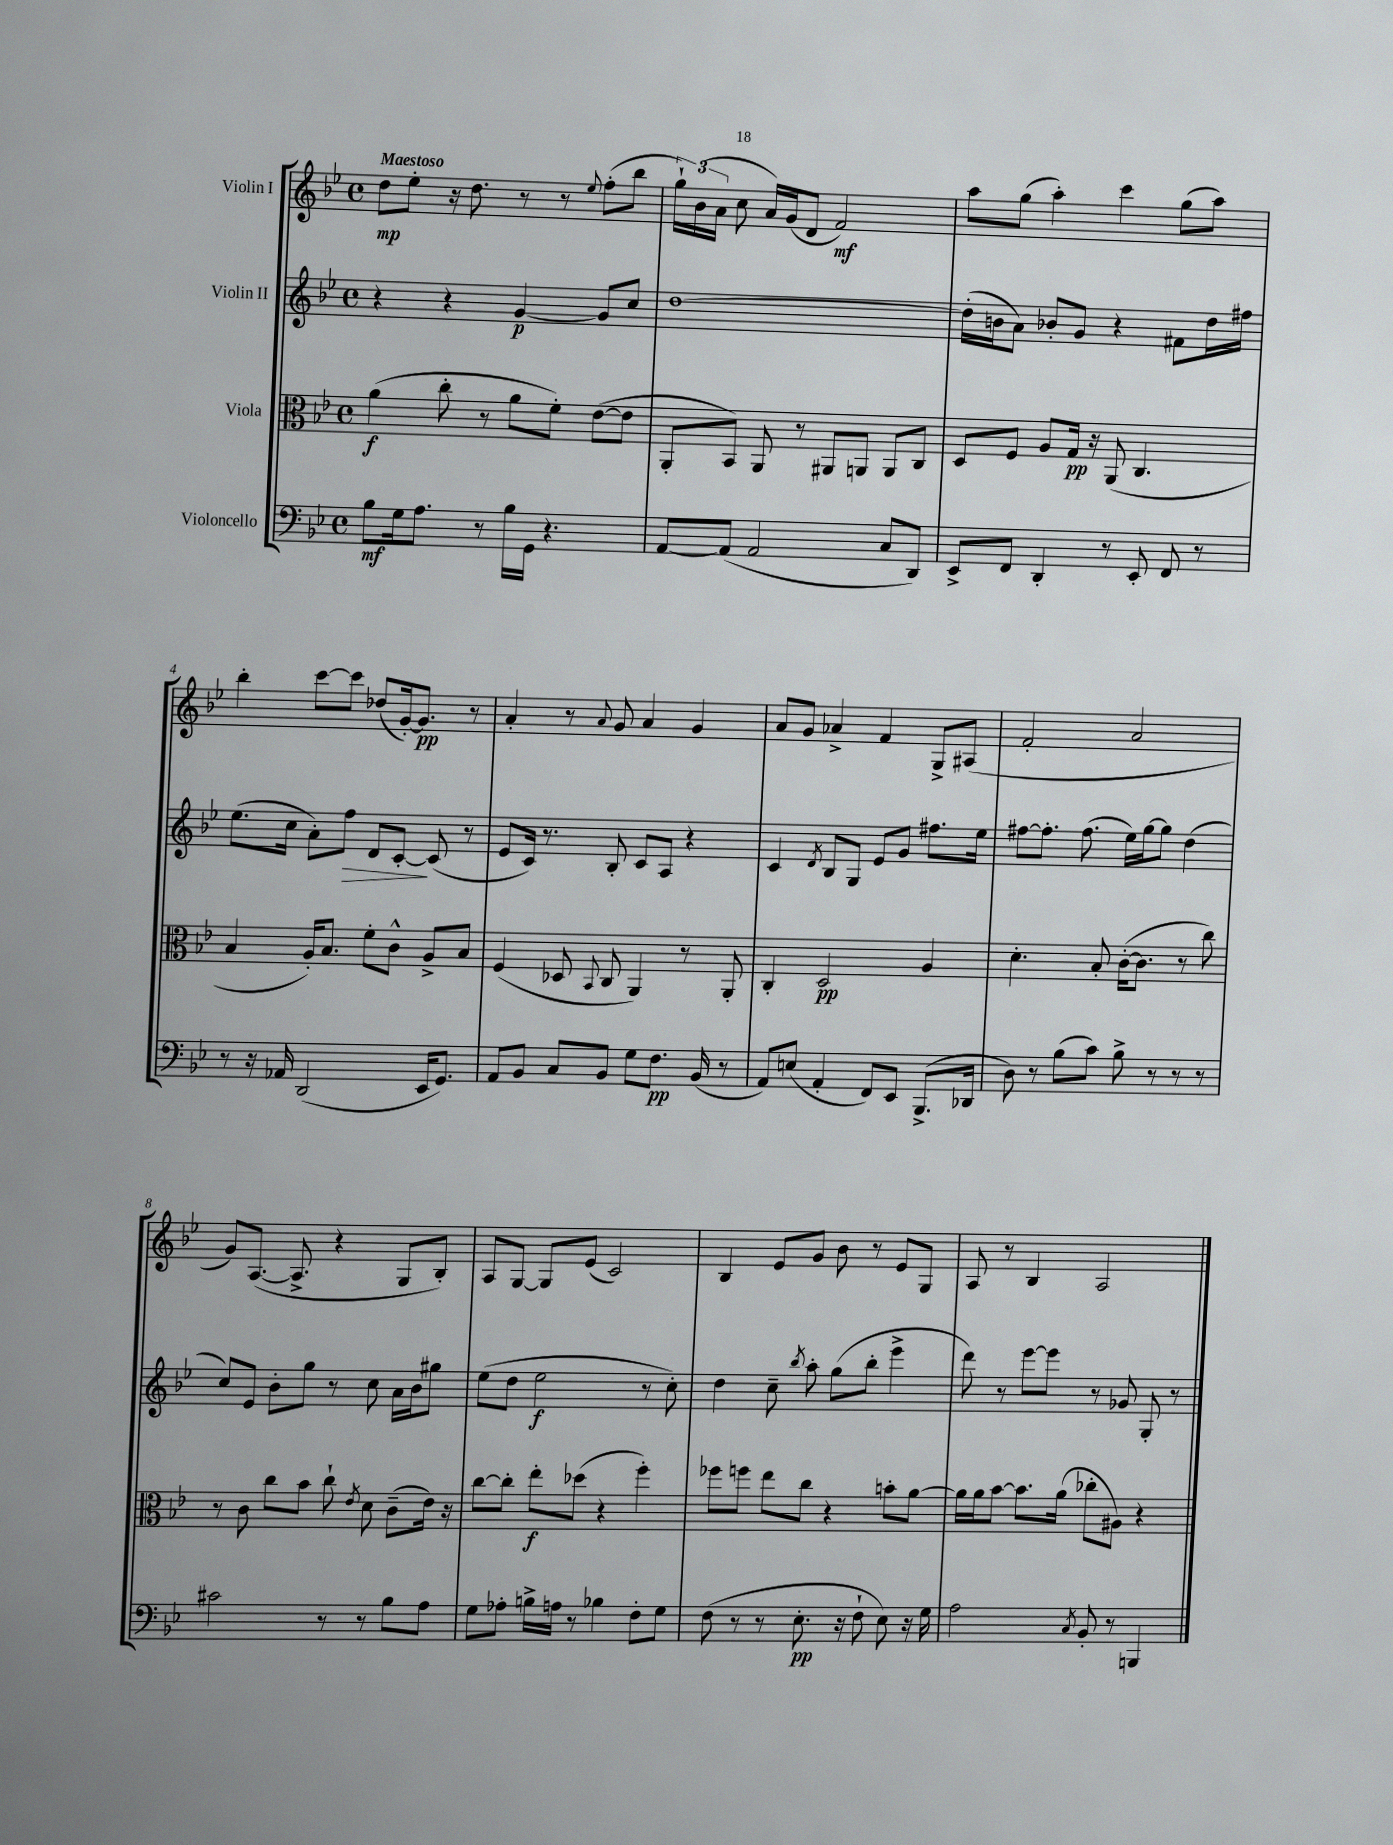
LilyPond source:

<<
\new StaffGroup <<
\new Staff = "s0" \with { instrumentName = "Violin I" } {
    \clef treble \key bes \major \defaultTimeSignature \time 4/4 \tempo "Maestoso"
    \autoBeamOff d''8[\mp ees''8]-. r16 d''8. r8 r8 \appoggiatura { ees''8 } f''8[-.( bes''8] |
    \tuplet 3/2 { g''16[-!) bes'16( a'16] } c''8 a'16[) g'16( d'8] f'2\mf) |
    a''8[ g''8]( a''4-.) c'''4 g''8[( a''8]) |
    bes''4-. c'''8[~ c'''8] des''8[( g'16~-.) g'8.]\pp r8 |
    a'4-. r8 \appoggiatura { a'8 } g'8 a'4 g'4 |
    a'8[ g'8] aes'4-> f'4 g8[-> ais8]( |
    f'2-. a'2 |
    g'8[) a8.]~( a8.-> r4 g8[ bes8]-.) |
    a8[ g8]~ g8[ ees'8]( c'2) |
    bes4 ees'8[ g'8] bes'8 r8 ees'8[ g8] |
    a8 r8 bes4 a2 \bar "|." |
}
\new Staff = "s1" \with { instrumentName = "Violin II" } {
    \clef treble \key bes \major \defaultTimeSignature \time 4/4
    \autoBeamOff r4 r4 g'4~\p g'8[ c''8] |
    d''1~ |
    d''16[-.( b'16 a'8]) bes'8[-. g'8] r4 fis'8[ d''16 fis''16] |
    ees''8.[( c''16] a'8[-.) f''8]\> d'8[ c'8]~-.\! c'8( r8 |
    ees'8[ c'16]) r8. bes8-. c'8[ a8] r4 |
    c'4 \acciaccatura { d'8 } bes8[ g8] ees'8[ g'8] fis''8.[ ees''16] |
    fis''8[~ fis''8.]-. fis''8.( ees''16[) g''16~ g''8] d''4( |
    c''8[) ees'8] bes'8[-. g''8] r8 c''8 a'16[ bes'16 gis''8] |
    ees''8[( d''8] ees''2\f r8 c''8-.) |
    d''4 c''8-- \acciaccatura { bes''8 } a''8-. g''8[( bes''8]-. ees'''4-> |
    d'''8) r8 ees'''8[~ ees'''8] r8 ges'8 g8-. r8 \bar "|." |
}
\new Staff = "s2" \with { instrumentName = "Viola" } {
    \clef alto \key bes \major \defaultTimeSignature \time 4/4
    \autoBeamOff a'4\f( c''8-. r8 a'8[ f'8]-.) ees'8[~( ees'8] |
    a,8[-. bes,8]) a,8 r8 ais,8[ a,8] a,8[ c8] |
    d8[ f8] a8[ g16]\pp r16 a,8( c4. |
    bes4 a16[-.) bes8.] f'8[-. c'8]-^ a8[-> bes8] |
    f4( des8 \appoggiatura { bes,8 } c8 a,4) r8 a,8-. |
    c4-. d2\pp a4 |
    d'4.-. bes8-. c'16[~-.( c'8.] r8 c''8) |
    r8 c'8 c''8[ bes'8] c''8-! \acciaccatura { ees'8 } d'8 c'8[--( ees'16]) r16 |
    c''8[~ c''8]-. ees''8[-.\f des''8]( r4 f''4-.) |
    fes''8[ f''8] ees''8[ c''8] r4 b'8[-. a'8]~ |
    a'16[ a'16 bes'8]~ bes'8.[ a'16]( ces''8[-. ais8]) r4 \bar "|." |
}
\new Staff = "s3" \with { instrumentName = "Violoncello" } {
    \clef bass \key bes \major \defaultTimeSignature \time 4/4
    \autoBeamOff bes8[\mf g16 a8.] r8 bes16[ g,16] r4. |
    a,8[~ a,8]( a,2 c8[ d,8]) |
    ees,8[-> f,8] d,4-. r8 ees,8-. f,8 r8 |
    r8 r16 aes,16 d,2( ees,16[ g,8.]) |
    a,8[ bes,8] c8[ bes,8] g8[ f8.]\pp bes,16( r8 |
    a,8[) e8]( a,4-. f,8[) ees,8] bes,,8.[->( des,16] |
    d8) r8 bes8[( c'8]) bes8-> r8 r8 r8 |
    cis'2 r8 r8 bes8[ a8] |
    g8[ aes8]-. b16[-> a16] r8 bes4 f8[-. g8] |
    f8( r8 r8 ees8.-.\pp r16 f8-! ees8) r16 g16 |
    a2 \acciaccatura { c8 } bes,8-. r8 b,,4 \bar "|." |
}
>>
>>
